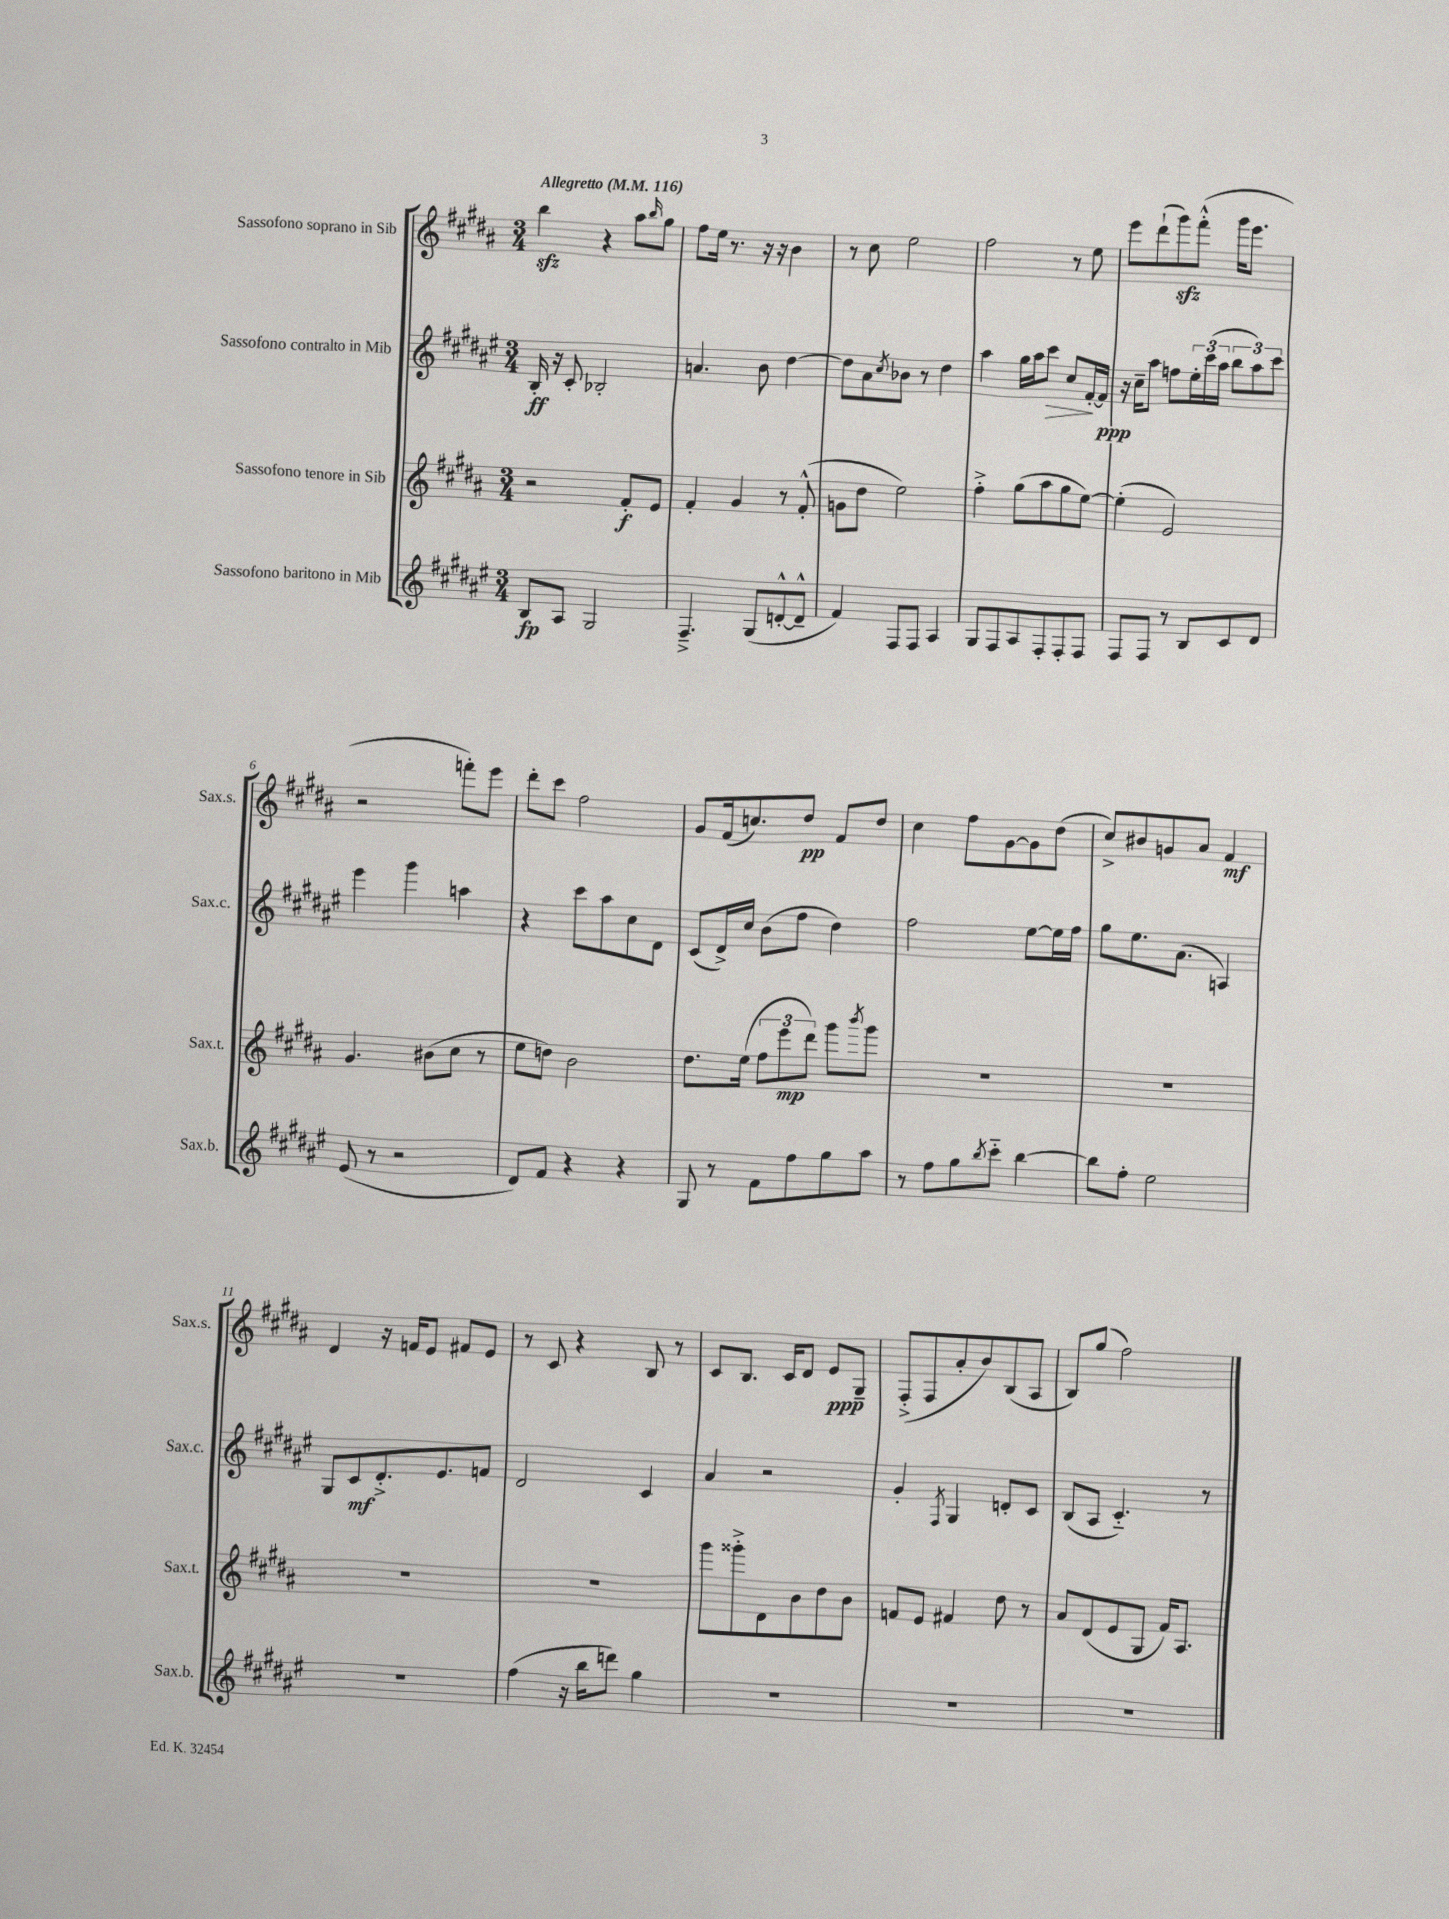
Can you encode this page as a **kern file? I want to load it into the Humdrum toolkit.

**kern	**kern	**kern	**kern
*staff4	*staff3	*staff2	*staff1
*clefG2	*clefG2	*clefG2	*clefG2
*k[f#c#g#d#a#e#]	*k[f#c#g#d#a#]	*k[f#c#g#d#a#e#]	*k[f#c#g#d#a#]
*M3/4	*M3/4	*M3/4	*M3/4
*MM116	*MM116	*MM116	*MM116
8B/L	2r	16B'/	4bb\
.	.	16r	.
8A#/J	.	8c#'/	.
2G#/	.	2B-'/	4r
.	8f#'/L	.	8aa#\L
.	.	.	16qqbb/
.	8e/J	.	8gg#\J
=	=	=	=
4.F#~^/	4f#'/	4.a/	8ff#\L
.	.	.	16ee\Jk
.	.	.	8.r
.	4g#/	.	.
(8G#/L	.	8b\	16r
.	.	.	16r
[8d'^^/	8r	[4dd#\	4b\
8d~^^/]J	(8f#'^^/	.	.
=	=	=	=
4f#/)	8g\L	8dd#\]L	8r
.	8dd#\J	8a#\	8cc#\
.	.	8qcc#/	.
8F#/L	2ee\)	8b-\J	2ee\
8F#/J	.	8r	.
4A#/	.	4dd#\	.
=	=	=	=
8G#/L	4ff#'^\	4aa#\	2ff#\
8F#/	.	.	.
8A#/	(8gg#\L	16gg#\LL	.
.	.	16aa#\J	.
8F#'/	8aa#\	8ccc#\J	.
8F#'/	8gg#\	8cc#/L	8r
8F#/J	[8ee\J)	[16f#'/L	8ee\
.	.	16f#/]JJ	.
=	=	=	=
8F#/L	(4ee'\]	16r	8eee\L
.	.	16cc#~\LK	.
8F#/J	.	8aa#\J	(8ddd#`\
8r	2e/)	8ff\L	8ggg#\)
8B/L	.	24ee#'\L	(8fff#'^^\J
.	.	(24ccc#\	.
.	.	24aa#\JJ	.
8c#/	.	12bb\L	16ggg#\LK
.	.	.	8.eee\J
.	.	12aa#\)	.
8d#/J	.	.	.
.	.	12ccc#\J	.
=	=	=	=
(8e#/	4.g#/	4eee#\	2r
8r	.	.	.
2r	.	4ggg#\	.
.	(8b#\L	.	.
.	8cc#\J	4aa\	8fff'\L)
.	8r	.	8eee\J
=	=	=	=
8d#/L)	8ee\L	4r	8ddd#'\L
8f#/J	8dd\J)	.	8ccc#\J
4r	2b\	8ccc#\L	2ff#\
.	.	8aa#\	.
4r	.	8cc#\	.
.	.	8d#\J	.
=	=	=	=
8G#/	8.dd#\L	(8c#/L	8g#/L
8r	.	16d#^/L)	(16f#/k
.	(16ee\Jk	16cc#/JJ	8.cc/)
8f#\L	12ff#\L	(8b\L	.
.	12eee\	.	.
8ff#\	.	8ff#\J	8dd#/J
.	12ddd#\J)	.	.
8gg#\	8ggg#\L	4dd#\)	8f#/L
.	8qbbb/	.	.
8aa#\J	8ggg#\J	.	8dd#/J
=	=	=	=
8r	2.r	2ff#\	4cc#\
8ff#\L	.	.	.
8gg#\	.	.	8ff#\L
8qbb/	.	.	.
8ccc#'~\J	.	.	[8g#\
[4bb\	.	[8ee#\L	8g#\]
.	.	16ee#\]L	(8dd#\J
.	.	16ff#\JJ	.
=	=	=	=
8bb\]L	2.r	8gg#\L	8cc#^/L)
8ff#'\J	.	8.ee#\	8b#/
2ee#\	.	.	8g/
.	.	(8.a#\J	.
.	.	.	8a#/J
.	.	4A/)	4f#/
=	=	=	=
2.r	2.r	8G#/L	4d#/
.	.	8c#/	.
.	.	8.d#'^/	16r
.	.	.	16f/LK
.	.	.	8e/J
.	.	8.e#/	.
.	.	.	8f#/L
.	.	8f/J	8e/J
=	=	=	=
(4ff#\	2.r	2d#/	8r
.	.	.	8c#/
16r	.	.	4r
16bb\LK	.	.	.
8ddd\J)	.	.	.
4gg#\	.	4c#/	8B/
.	.	.	8r
=	=	=	=
2.r	8ggg#\L	4a#/	8c#/L
.	8ggg##'^\	.	8.B/J
.	8d#\	2r	.
.	.	.	16c#/LK
.	8b\	.	8d#/J
.	8dd#\	.	8e/L
.	8b\J	.	8G#~/J
=	=	=	=
2.r	8f/L	4g#'/	(8F#'^/L
.	8e/J	.	8F#/
.	.	8qF#/	.
.	4f#/	4G#/	8a#'/
.	.	.	8b/)
.	8dd#\	8d'/L	(8B/
.	8r	8c#/J	8A#/J
=	=	=	=
2.r	8a#/L	(8B/L	8B/L)
.	(8d#/	8A#/J	(8gg#/J
.	8e/	4.c#'~/)	2ff#\)
.	8G#/J	.	.
.	16f#/LK)	.	.
.	8.A#/J	.	.
.	.	8r	.
==	==	==	==
*-	*-	*-	*-
